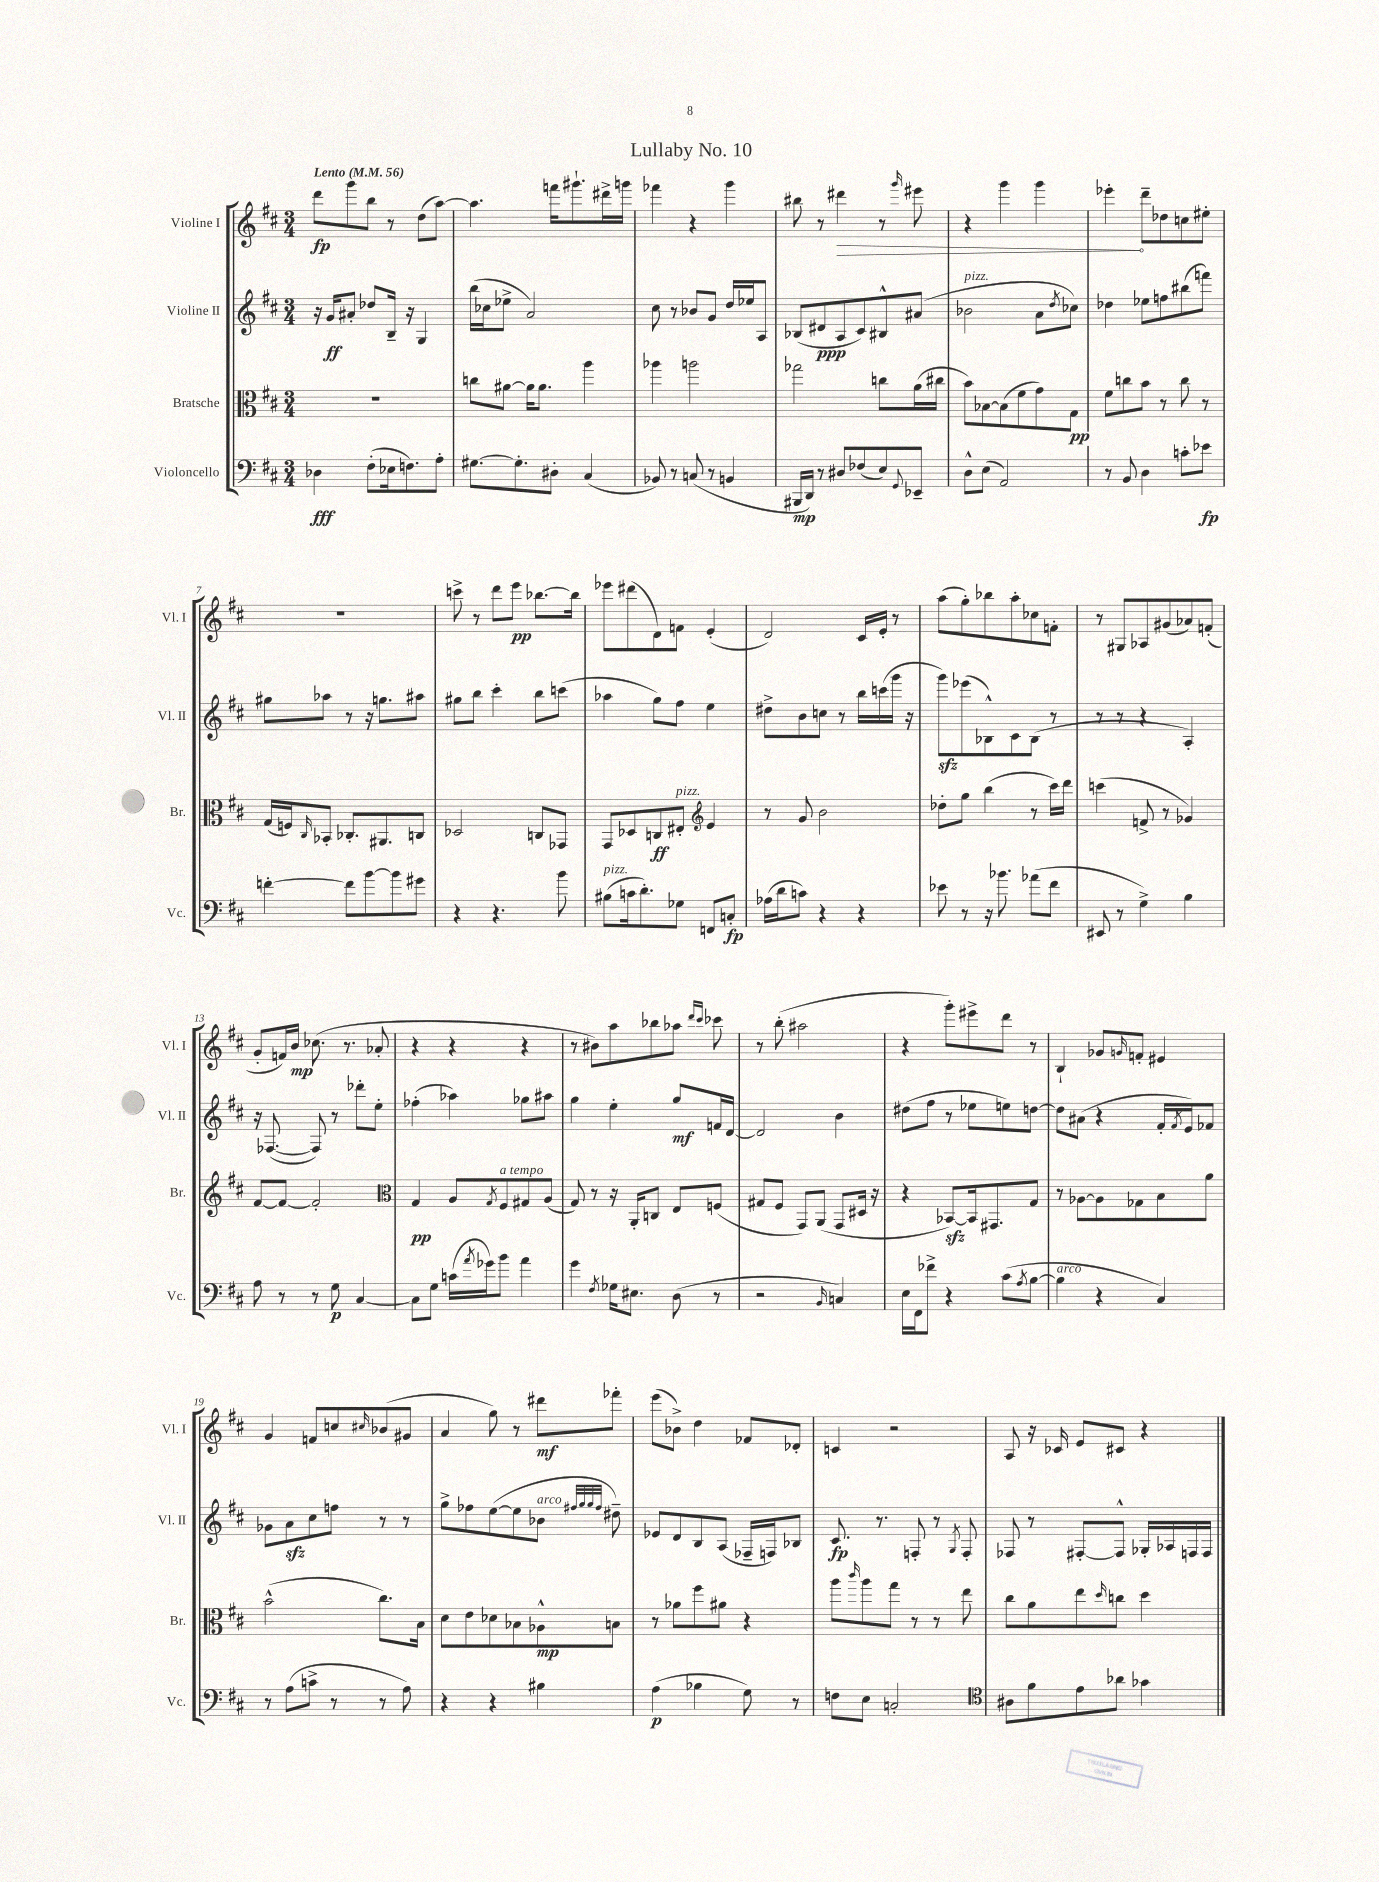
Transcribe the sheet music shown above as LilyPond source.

\header { title = "Lullaby No. 10" }
<<
\new StaffGroup <<
\new Staff = "s0" \with { instrumentName = "Violine I" shortInstrumentName = "Vl. I" } {
    \clef treble \key d \major \numericTimeSignature \time 3/4 \tempo "Lento" 4 = 56
    d'''8\fp g'''8 b''8 r8 d''8( a''8~) |
    a''4. f'''16 gis'''8.-! dis'''16-> g'''16 |
    fes'''4 r4 g'''4 |
    bis''8 r8 \once \override Hairpin.circled-tip = ##t dis'''4\> r8 \grace { g'''16 } eis'''8 |
    r4 g'''4 g'''4 |
    ees'''4-.\! d'''8-- des''8 c''8 eis''8-. |
    R2. |
    c'''8-> r8 d'''8 e'''8\pp bes''8.~ bes''16 |
    ees'''8 dis'''8( d'8) f'8 e'4-.( |
    d'2) cis'16 e'16-. r8 |
    a''8( g''8-.) bes''8 a''8-. ces''8 f'8-. |
    r8 gis8 aes8 gis'8( aes'8) f'8-.( |
    g'8-. f'16) b'16\mp ces''8.( r8. aes'8-. |
    r4 r4 r4 |
    r8 bis'8) a''8 bes''8 aes''8 \grace { d'''16 cis'''16 } ces'''8 |
    r8 b''8-.( ais''2 |
    r4 g'''8-.) eis'''8-> d'''8 r8 |
    b4-! ges'8 \grace { g'16 } f'8-. eis'4 |
    g'4 f'8 c''8 \grace { cis''16 } bes'8( gis'8 |
    a'4 g''8) r8 dis'''8\mf fes'''8-. |
    e'''8( bes'8->) d''4 fes'8 des'8-. |
    c'4 r2 |
    a8 r16 ces'16 e'8 cis'8 r4 \bar "|." |
}
\new Staff = "s1" \with { instrumentName = "Violine II" shortInstrumentName = "Vl. II" } {
    \clef treble \key d \major \numericTimeSignature \time 3/4
    r16 g'16\ff ais'8-. des''8 b16-- r16 g4 |
    b''16( ces''16 ees''8-> a'2) |
    cis''8 r8 bes'8 g'8 d''16 ees''16 a8 |
    bes8( dis'8\ppp a8 cis'8) bis8-^ ais'8( |
    bes'2^\markup { \italic "pizz." } a'8 \acciaccatura { d''8 } ces''8) |
    des''4 ees''8 f''8 bis''8( f'''8) |
    gis''8 aes''8 r8 r16 g''8. ais''8 |
    gis''8 b''8 cis'''4-. b''8 c'''8( |
    aes''4 g''8) fis''8 e''4 |
    dis''8-> b'8 c''8 r8 b''16 c'''16( g'''16 r16 |
    g'''8\sfz) ees'''8( bes8-^) cis'8 bes8( r8 |
    r8 r8 r4 a4-.) |
    r16 fes8.~( fes8) r8 des'''8-. e''8-. |
    fes''4-.( aes''4) ges''8 ais''8 |
    g''4 e''4-. g''8\mf f'16 d'16~ |
    d'2 b'4 |
    dis''8( fis''8 r8 ees''8 e''8) d''8~ |
    d''8 ais'8( r4 fis'16-. \acciaccatura { fis'8 } e'16) fes'8 |
    ges'8 a'8\sfz cis''8 f''8 r8 r8 |
    g''8-> fes''8 e''8~( e''8 bes'8^\markup { \italic "arco" } \grace { fis''32 g''32 g''32 fis''32 } dis''8--) |
    ees'8 d'8 b8 a8( fes16-- f16) bes8 |
    cis'8.\fp r8. f8-. r8 \acciaccatura { g8 } f8-. |
    fes8 r8 fis8~-. fis8-^ ges16-. aes16 f16 f16 \bar "|." |
}
\new Staff = "s2" \with { instrumentName = "Bratsche" shortInstrumentName = "Br." } {
    \clef alto \key d \major \numericTimeSignature \time 3/4
    R2. |
    c''8 ais'8~ ais'16 ais'8. a''4 |
    aes''4 a''2 |
    ges''2 c''8 a'16( cis''16 |
    b'8) bes8~ bes8( fis'8 g'8) g8\pp |
    fis'8 c''8 b'8 r8 c''8 r8 |
    g16( f16) \grace { cis16 } bes,8-. ces8.-. ais,8. c8 |
    des2 c8 ges,8 |
    g,8 des8 c8\ff eis8-.^\markup { \italic "pizz." } \clef treble e'4 |
    r8 g'8 b'2 |
    des''8-. g''8 b''4( r8 cis'''16) d'''16 |
    c'''4( f'8-> r8 ges'4) |
    fis'8~ fis'8~ fis'2-. |
    \clef alto g4\pp a8 \acciaccatura { g8 } fis8^\markup { \italic "a tempo" } gis8 a8( |
    g8) r8 r16 a,16-. c8 e8 f8( |
    gis8 fis8 g,8) a,8( g,8 dis16 r16 |
    r4 bes,8~\sfz) bes,16 gis,8. g8 |
    r8 aes8~ aes8 ges8 b8 a'8 |
    b'2-^( cis''8.) b16 |
    d'8 e'8 des'8 bes8 aes8-^\mp b8 |
    r8 aes'8 fis''8 ais'8 r4 |
    a''8 \grace { cis'''16 } a''8 g''8 r8 r8 e''8 |
    cis''8 a'8 e''8 \grace { d''16 } c''8 d''4 \bar "|." |
}
\new Staff = "s3" \with { instrumentName = "Violoncello" shortInstrumentName = "Vc." } {
    \clef bass \key d \major \numericTimeSignature \time 3/4
    des4\fff fis8-.( ees16 f8.) a8-. |
    gis8.~ gis8.-. dis8-. cis4( |
    bes,8) r8 c8( r8 b,4 |
    bis,,16\mp d,16) r8 dis8 fes8( e8) \appoggiatura { g,8 } ees,8-- |
    d8-^ e8( a,2) |
    r8 b,8 d4 c'8-. ees'8\fp |
    f'4~-. f'8 b'8~ b'8 gis'8 |
    r4 r4. b'8 |
    bis8^\markup { \italic "pizz." }( c'16 d'8.-.) ges8 f,8 c8-.\fp |
    aes16( d'16 c'8) r4 r4 |
    ees'8 r8 r16 bes'8. aes'8( fis'8 |
    eis,8 r8 g4->) b4 |
    a8 r8 r8 g8\p cis4~ |
    cis8 g8 c'16( \acciaccatura { a'8 } ges'16) b'8 a'4 |
    g'4 \acciaccatura { fis8 } ges16 eis8. d8( r8 |
    r2 \grace { b,16 } c4) |
    e16 fis,16 fes'8-> r4 cis'8( \acciaccatura { a8 } b8~ |
    b4^\markup { \italic "arco" } r4 cis4) |
    r8 a8( c'8-> r8 r8 a8) |
    r4 r4 bis4 |
    a4\p( bes4 g8) r8 |
    f8 e8 c2-. |
    \clef tenor ais8 fis'8 e'8 aes'8 ges'4 \bar "|." |
}
>>
>>
